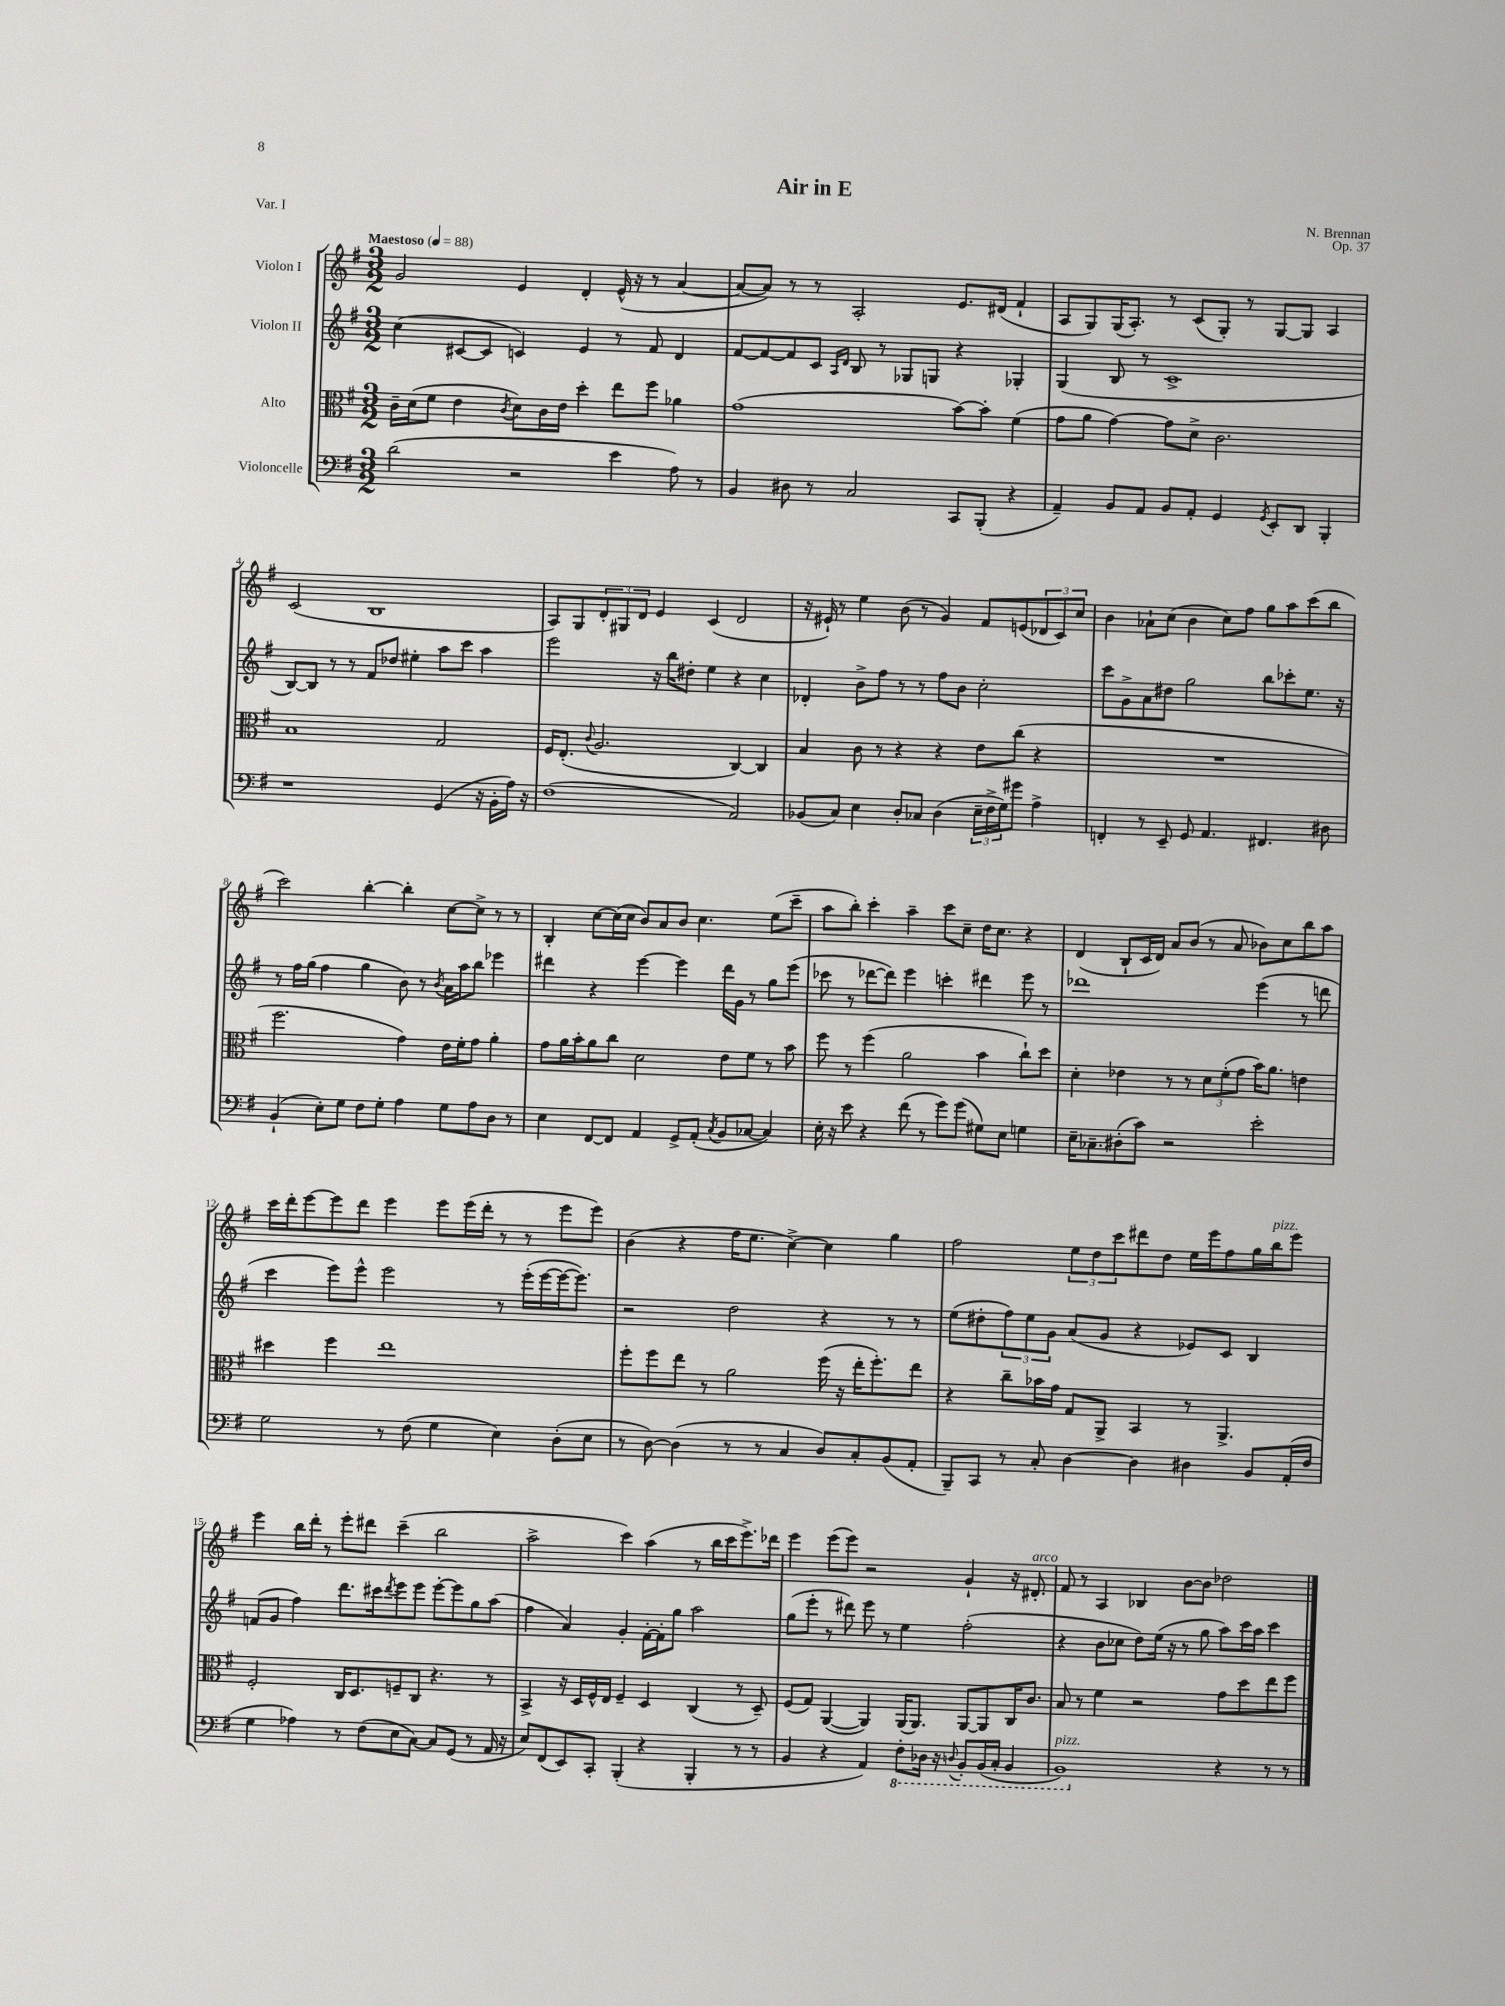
\header { title = "Air in E" composer = "N. Brennan" opus = "Op. 37" piece = "Var. I" }
<<
\new StaffGroup <<
\new Staff = "s0" \with { instrumentName = "Violon I" } {
    \clef treble \key g \major \numericTimeSignature \time 3/2 \tempo "Maestoso" 4 = 88
    g'2 e'4 d'4-. e'16-^( r16 r8 a'4~ |
    a'8~ a'8) r8 r8 a2-. e'8. dis'16( fis'4-! |
    a8 g8) g16( a8.-.) r8 c'8( g8-.) r8 g8~ g8 a4 |
    c'2( b1 |
    a8) g8 \tuplet 3/2 { d'8-. gis8 d'8 } e'4 c'4( d'2 |
    r16 eis'16-!) r8 e''4 b'8( r8 g'4) fis'8 e'8( \tuplet 3/2 { des'8 c'8) c''8 } |
    b'4 aes'8-! c''8( b'4 c''8) fis''8 g''8 a''8 c'''8( b''8 |
    c'''2) b''4~-. b''4-. c''8~ c''8-> r8 r8 |
    b4-. c''8~ c''16( c''16 b'8) a'8 b'8 c''4. e''8( c'''8-- |
    a''8 b''8-.) c'''4-. a''4-- c'''8 c''8-- d''16 c''8. r4 |
    d'4( b8-! c'16 d'16) a'8 b'8( r8 a'8 bes'8) c''8 b''8 a''8 |
    c'''16 d'''16-. e'''8~ e'''8 d'''8 e'''4 e'''8 e'''16( d'''16-. r8 r8 e'''8 e'''8) |
    b'4( r4 fis''16 e''8. c''4~->) c''4 g''4 |
    fis''2 \tuplet 3/2 { e''8 d''8 c'''8 } dis'''8 d''8 e''16 e'''16 fis''8 g''16 b''16^\markup { \italic "pizz." } e'''8 |
    e'''4 b''16 d'''16-. r8 e'''8-. dis'''8 c'''4--( b''2 |
    a''2-> c'''4) a''4( r8 b''16 c'''16 e'''8.->) des'''16 |
    e'''4 e'''8( e'''8) r2 g'4-! r16 dis'8.-.^\markup { \italic "arco" } |
    fis'8 r8 a4 bes4 b'8~ b'8 des''2 \bar "|." |
}
\new Staff = "s1" \with { instrumentName = "Violon II" } {
    \clef treble \key g \major \numericTimeSignature \time 3/2
    c''4( cis'8~ cis'8 c'4) e'4 r8 fis'8 d'4 |
    fis'8~ fis'8~ fis'8 c'8 \grace { a16 d'16 } b8 r8 ges8 g8 r4 ges4-. |
    g4( b8 r8 c'1-> |
    b8~) b8 r8 r8 fis'8 des''8 eis''4-. a''8 c'''8 a''4 |
    e'''2 r16 b''16 dis''8-. e''4 r4 c''4 |
    des'4-. b'8-> fis''8 r8 r8 fis''8 b'8 c''2-. |
    c'''8 g'8-> a'8 dis''8 g''2 b''8 ces'''8-. e''8. r16 |
    r8 fis''16 g''16( fis''4 g''4 b'8) r8 \acciaccatura { b'8 } a'16 a''16 b''8 ees'''4 |
    dis'''4 r4 e'''4~ e'''4 dis'''16 g'16 r8 g''8 e'''8( |
    ces'''8 r8 des'''8~ des'''8) e'''4 c'''4-. dis'''4 e'''8 r8 |
    des'''1 e'''4( r8 d'''8 |
    c'''4 e'''8) e'''8-^ e'''2 r8 e'''16-.( e'''16~ e'''16~ e'''8.) |
    r2 d''2 r4 r8 r8 |
    e''8( dis''8-. \tuplet 3/2 { fis''8) e''8 g'8 } a'8( g'8 r4 ees'8) c'8 b4 |
    f'8( g'8 fis''4) d'''8. cis'''16 \acciaccatura { d'''8 } e'''8 e'''8 e'''8~-. e'''8 g''8 a''8( |
    fis''4 a'4) g'4-. fis'16~-. fis'16-. g''8 a''2 |
    g''8( e'''8-. r8 dis'''8) e'''8 r8 e''4 fis''2-.( |
    r4 b'8 ces''8 d''8) e''16( r16 r8 g''8 a''8) c'''16 a''16 c'''4 \bar "|." |
}
\new Staff = "s2" \with { instrumentName = "Alto" } {
    \clef alto \key g \major \numericTimeSignature \time 3/2
    c'16-- d'16( fis'8 e'4 \acciaccatura { c'8 } d'8) c'16 e'16 d''4-. e''8 fis''8 aes'4 |
    g'1( b'8~) b'8-. fis'4( |
    g'8 a'8 g'4~) g'8 d'8-> c'2. |
    b1 g2 |
    fis16 e8.-.( \appoggiatura { c'8 } a2. c4~) c4 |
    b4 c'8 r8 r4 r4 e'8 c''8( r4 |
    R1. |
    fis''2. g'4) e'16 fis'16-. g'8 a'4-. |
    g'8 a'16 b'16-. a'8 c''8 d'2 e'8 fis'8 r8 b'8 |
    fis''8 r8 fis''4( a'2 b'4 c''8-!) d''8 |
    d'4-. ees'4 r8 r8 \tuplet 3/2 { d'8 fis'8-.( g'8 } b'16) a'8. e'4 |
    dis''4 fis''4 e''1 |
    fis''8-. fis''8 e''8 r8 a'2 fis''16( r16 e''16-. fis''8.-.) e''8 |
    r4 c''8-- bes'16 g'16 g8 a,8-> b,4 r8 a,4.-> |
    fis2-. c16 d8. f8-- c8 r4. r8 |
    b,4-> r16 d16 fis16-^ e16 fis4-- d4 c4( r8 d8--) |
    fis8( g8) a,4~( a,4) a,16( a,8.) a,8~ a,8 c16 c'8. |
    b8 r8 fis'4 r2 g'8 d''8 e''8 fis''8 \bar "|." |
}
\new Staff = "s3" \with { instrumentName = "Violoncelle" } {
    \clef bass \key g \major \numericTimeSignature \time 3/2
    d'2( r2 e'4 a8) r8 |
    b,4 dis8 r8 c2 c,8 b,,8-.( r4 |
    a,4--) b,8 a,8 b,8 a,8-. g,4 \acciaccatura { g,8 } e,8-. d,8 b,,4-. |
    r1 g,4( r16 b,16-. a16) r16 |
    fis1( a,2) |
    bes,8( c8) e4 d8-. ces8 d4( \tuplet 3/2 { e16-- fis16-> g16) } gis'8 a4-> |
    f,4-. r8 e,8-- g,8 a,4. fis,4. dis8 |
    b,4-!( e8-.) g8 fis8 g8-. a4 g8 a8 d8 r8 |
    e4 fis,8~ fis,8 a,4 g,8-> a,8-.( \acciaccatura { c8 } b,8 ces8~ ces4) |
    e16-. r16 e'8 r4 fis'8( r8 g'8) g'8( gis8) e8 g4 |
    e16-- ces8.-- dis8-.( c'8) r2 e'2-. |
    g2 r8 fis8( g4 e4) d8-.( e8 |
    r8 d8~) d4( r8 r8 c4 d8) c8-. b,8( a,8-. |
    b,,8--) c,8 r8 c8-. d4~ d4 dis4 b,8 a,16-.( fis16 |
    g4 aes4) r8 fis8( e8 c8~) c8 g,8( r8 a,16 r16 |
    e8) fis,8( e,8) c,8-. b,,4-.( r4 b,,4-. r8 r8 |
    b,4 r4 a,4) \ottava #-1 fis,8-. des,16 r16 \appoggiatura { d,8 } b,,8-. b,,16( c,16-. b,,4 |
    b,,1^\markup { \italic "pizz." }) \ottava #0 r4 r8 r8 \bar "|." |
}
>>
>>
